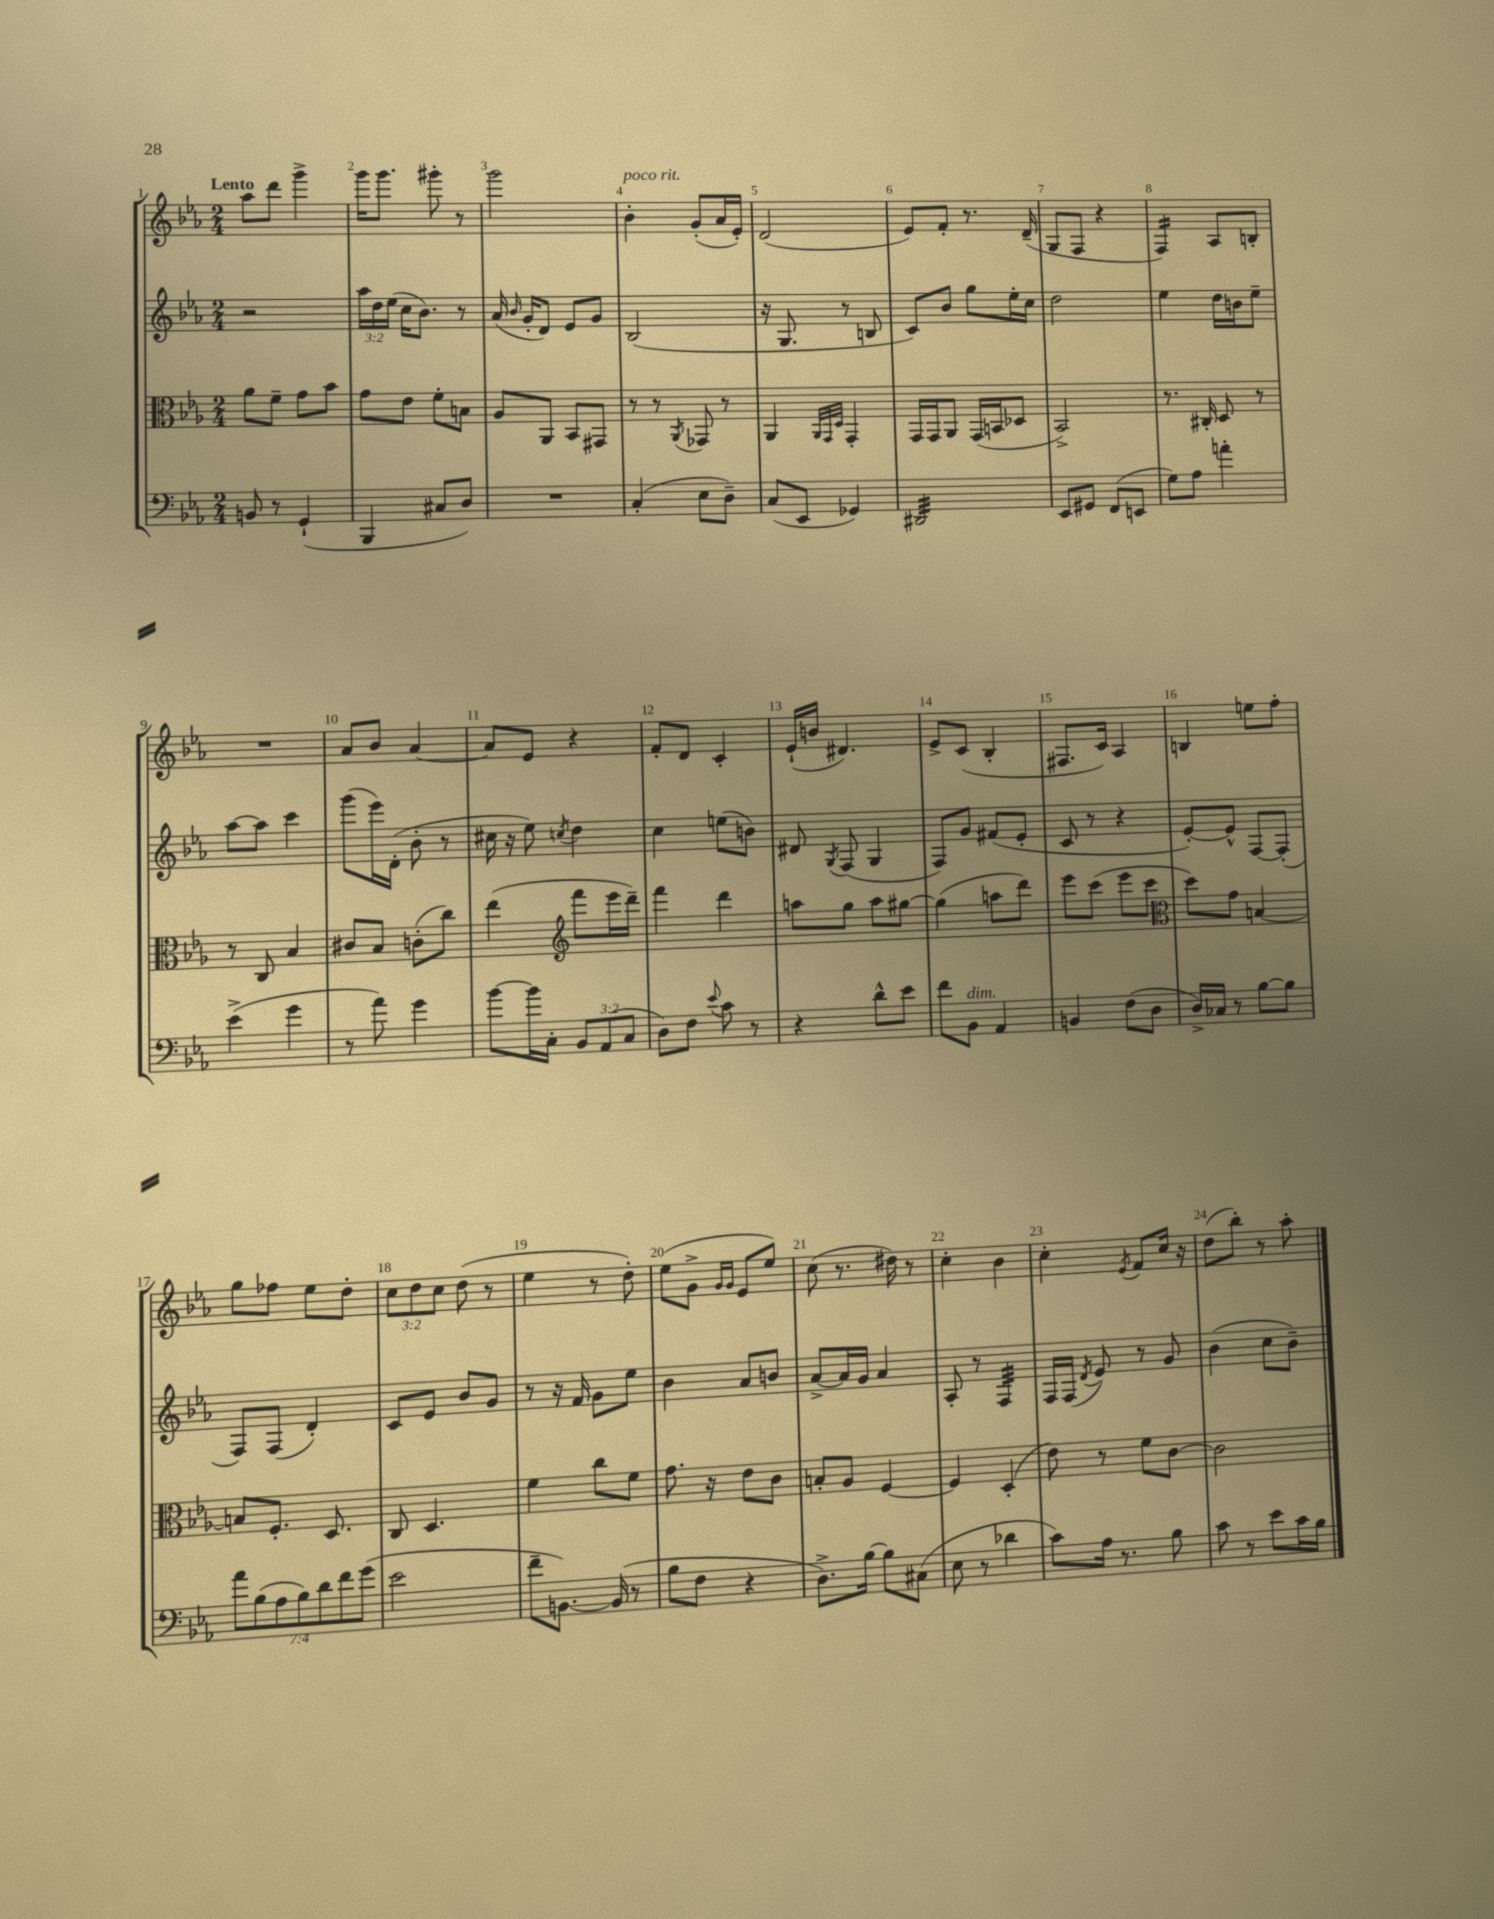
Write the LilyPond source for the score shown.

<<
\new StaffGroup <<
\new Staff = "s0" {
    \clef treble \key ees \major \numericTimeSignature \time 2/4 \override Staff.TupletNumber.text = #tuplet-number::calc-fraction-text \tempo "Lento"
    \autoBeamOff aes''8[ d'''8] g'''4-> |
    g'''16[ g'''8.] gis'''8-. r8 |
    g'''2 |
    bes'4-.^\markup { \italic "poco rit." } g'8[-.( aes'16 ees'16]-.) |
    d'2( |
    ees'8[) f'8]-. r8. d'16--( |
    g8[ f8] r4 |
    f4:16) aes8[ b8]-. |
    R2 |
    aes'8[ bes'8] aes'4~ |
    aes'8[ ees'8] r4 |
    f'8[-. d'8] c'4-. |
    ees'16[-!( b'16] dis'4.) |
    ees'8[-> c'8]( bes4-. |
    fis8.[ c'16]) aes4 |
    b4 e''8[ f''8]-. |
    g''8[ fes''8] ees''8[ d''8]-. |
    \tuplet 3/2 { c''8[ d''8 c''8] } d''8( r8 |
    ees''4 r8 d''8-.) |
    ees''8[( g'8]-> \grace { g'16[ g'16] } ees'8[ ees''8]) |
    c''8( r8. dis''16) r8 |
    c''4-. bes'4 |
    c''4-. \acciaccatura { ees'8 } f'8[ c''16] r16 |
    d''8[( bes''8]-.) r8 aes''8-. \bar "|." |
}
\new Staff = "s1" {
    \clef treble \key ees \major \numericTimeSignature \time 2/4 \override Staff.TupletNumber.text = #tuplet-number::calc-fraction-text
    \autoBeamOff r2 |
    \tuplet 3/2 { aes''16[ d''16 ees''16]( } c''16[ bes'8.]) r8 |
    aes'16( \grace { bes'16 } g'16[-. d'8]) ees'8[ g'8] |
    bes2( |
    r16 g8. r8 b8 |
    c'8[) bes'8] g''8[ ees''16-. c''16] |
    d''2 |
    ees''4 d''16[ b'16 ees''8]-- |
    aes''8[~ aes''8] c'''4 |
    g'''8[( ees'''16) d'16]-.( bes'8-. r8 |
    cis''16 r16 ees''8) \acciaccatura { c''8 } d''4 |
    c''4 e''8[( b'8]) |
    dis'8 \acciaccatura { g8 } f8( g4 |
    f8[) g'8] fis'8[( ees'8]-. |
    c'8 r8 r4 |
    ees'8[~-.) ees'8]-^ f8[~ f8]-.( |
    f8[) f8]( d'4-.) |
    c'8[ ees'8] bes'8[ g'8] |
    r8 r16 f'16 g'8[ ees''8] |
    bes'4 aes'8[ b'8] |
    aes'8[~-> aes'16 g'16] aes'4 |
    aes8-. r8 f4:32 |
    f16[ f16]( \acciaccatura { d'8 } ees'8) r8 g'8 |
    bes'4( c''8[ bes'8]--) \bar "|." |
}
\new Staff = "s2" {
    \clef alto \key ees \major \numericTimeSignature \time 2/4
    \autoBeamOff aes'8[ f'8]-- g'8[ bes'8] |
    g'8[ ees'8] f'8[-. b8] |
    aes8[ aes,8] bes,8[ gis,8] |
    r8 r8 \acciaccatura { aes,8 } ges,8 r8 |
    aes,4 \grace { aes,32[ g,32 d32] } g,4-. |
    g,16[ g,16 aes,8] g,16[( b,16 des8] |
    bes,2->) |
    r8. cis16-. d8 r8 |
    r8 c8 bes4 |
    cis'8[ bes8] c'8[-.( c''8]) |
    ees''4( \clef treble f'''8[ ees'''16 d'''16]--) |
    f'''4 d'''4 |
    a''8[ g''8] a''8[ gis''8]~ |
    gis''4( a''8[ d'''8]) |
    ees'''8[ c'''8]( ees'''8[ c'''8] |
    \clef alto d''8[) g'8] b4~ |
    b8[ f8.]-. d8. |
    c8 d4. |
    f'4 c''8[ f'8] |
    g'8. r16 ees'8[ c'8] |
    b8[-. aes8] f4~ |
    f4 d4-.( |
    ees'8) r8 f'8[ c'8]~ |
    c'2 \bar "|." |
}
\new Staff = "s3" {
    \clef bass \key ees \major \numericTimeSignature \time 2/4 \override Staff.TupletNumber.text = #tuplet-number::calc-fraction-text
    \autoBeamOff b,8 r8 g,4-!( |
    bes,,4 cis8[ d8]) |
    R2 |
    c4-.( ees8[ d8]--) |
    c8[( ees,8] ges,4) |
    dis,2:32 |
    ees,8[ gis,8] f,8[( e,8] |
    g8[) aes8] a'4-. |
    ees'4->( g'4 |
    r8 aes'8) g'4 |
    bes'8[~ bes'16 c16]-. \tuplet 3/2 { bes,8[ aes,8( c8] } |
    d8[) f8] \appoggiatura { ees'8 } c'8 r8 |
    r4 d'8[-^ ees'8] |
    f'8[ bes,8]^\markup { \italic "dim." } aes,4 |
    b,4 f8[( d8] |
    d16[->) ces16] r8 bes8[~ bes8] |
    \tuplet 7/4 { aes'8[ bes8( aes8 bes8) d'8 f'8 g'8]( } |
    ees'2 |
    f'8[-- b,8.]~) b,16( r8 |
    bes8[ f8] r4 |
    d8.[->) bes16]~ bes8[ cis8]( |
    ees8 r8 des'4 |
    c'8[) aes16] r8. bes8 |
    c'8 r8 ees'8[ c'16 bes16] \bar "|." |
}
>>
>>
\layout { \context { \Score \override BarNumber.break-visibility = ##(#f #t #t) barNumberVisibility = #all-bar-numbers-visible } }
